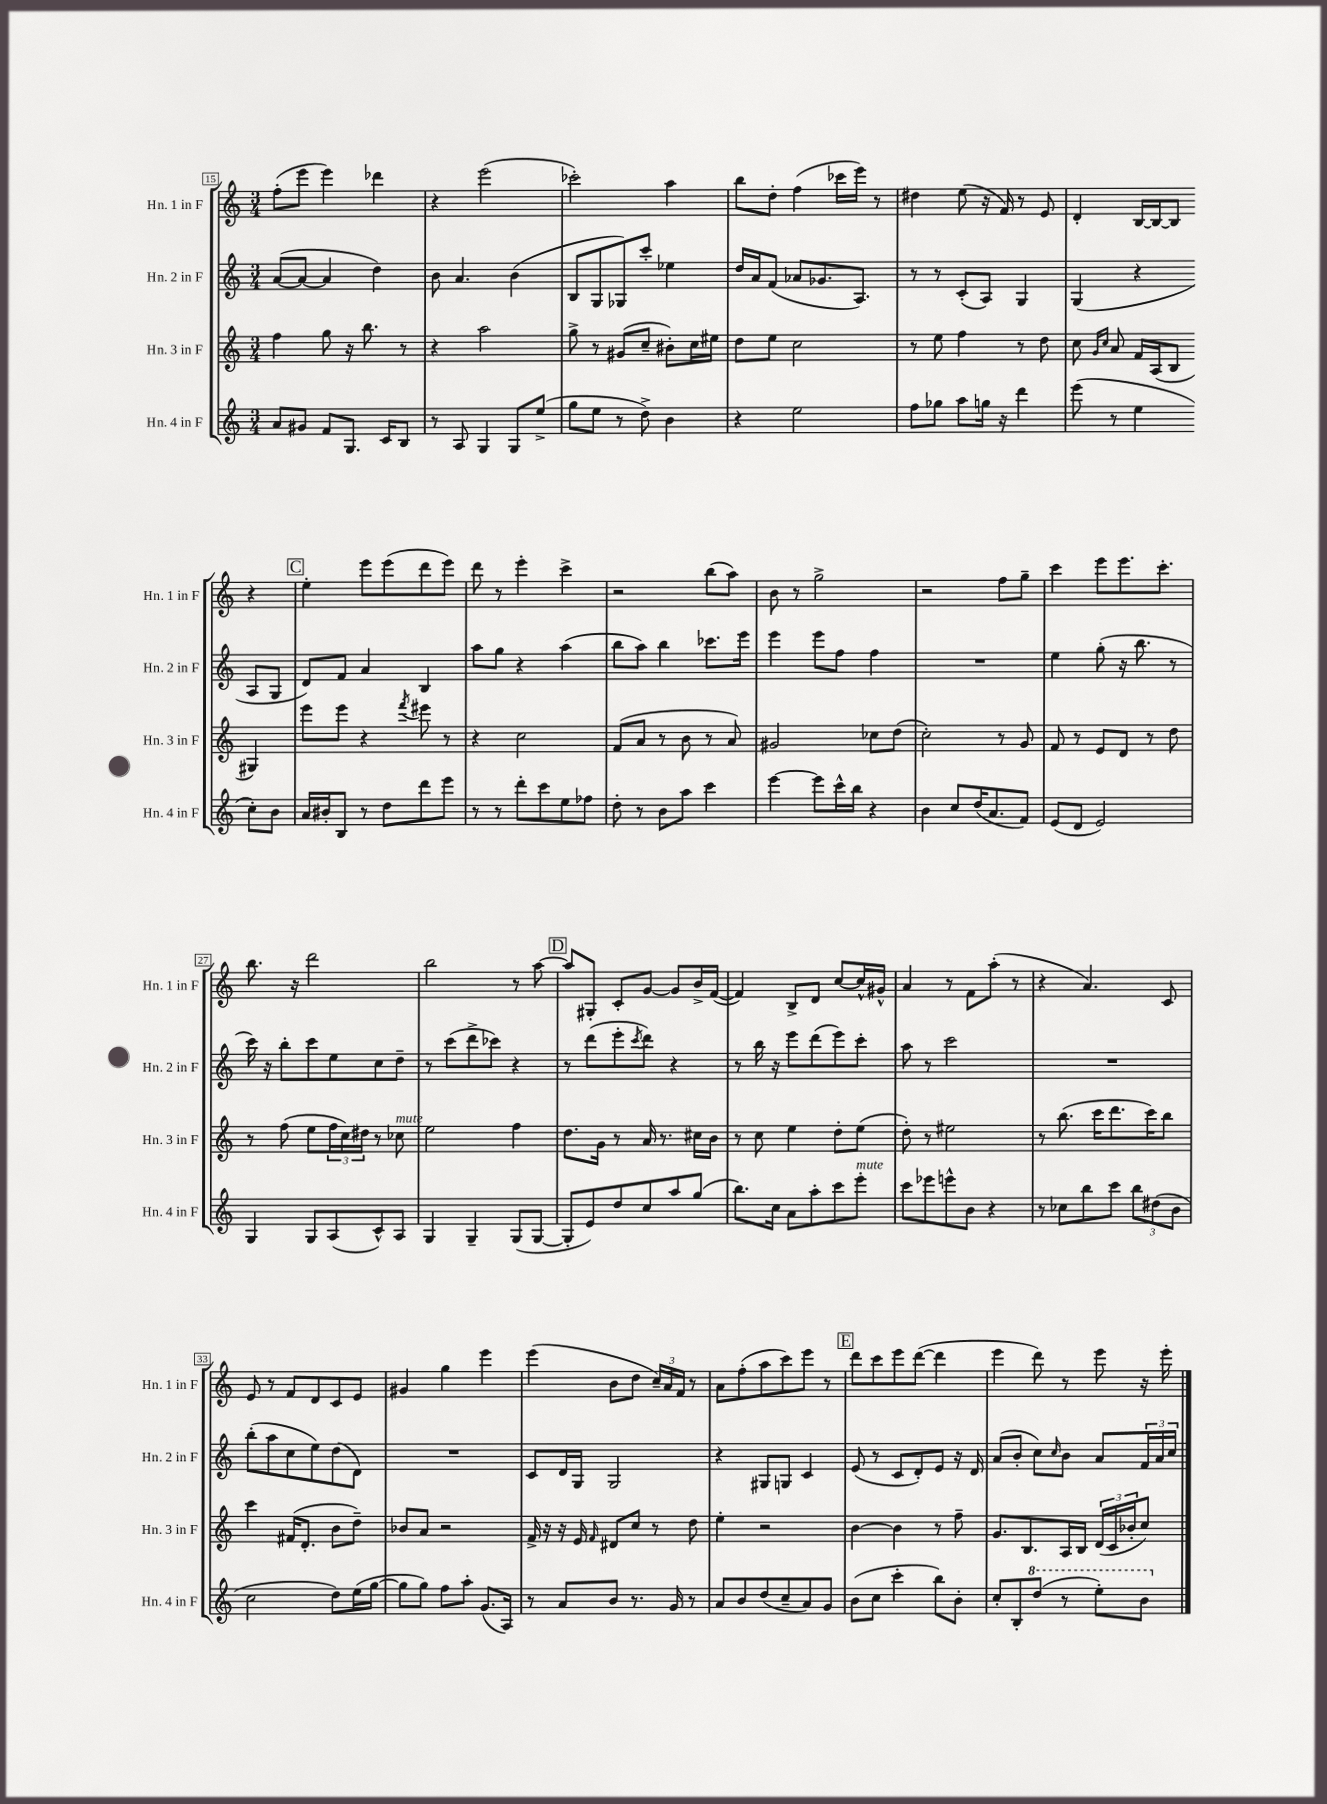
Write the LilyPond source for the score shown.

<<
\new StaffGroup <<
\new Staff = "s0" \with { instrumentName = "Hn. 1 in F" shortInstrumentName = "Hn. 1 in F" } {
    \clef treble \key c \major \numericTimeSignature \time 3/4
    f''8-.( e'''8 e'''4) des'''4 |
    r4 e'''2( |
    ces'''2-.) a''4 |
    b''8 d''8-. f''4( ces'''16 e'''16) r8 |
    dis''4 e''8( r16 f'16) r8 e'8 |
    d'4-. b16~ b16~ b8 r4 |
    \mark \markup { \box "C" } e''4-. e'''8 e'''8( d'''8 e'''8) |
    d'''8 r8 e'''4-. c'''4-> |
    r2 b''8( a''8) |
    b'8 r8 g''2-> |
    r2 f''8 g''8-- |
    c'''4 e'''8 e'''8. c'''8.-. |
    b''8. r16 d'''2 |
    b''2 r8 a''8~ |
    \mark \markup { \box "D" } a''8 gis8-. c'8-. g'8~ g'8 b'16-> f'16~( |
    f'4) b8-> d'8 c''8~ c''16-^ gis'16-^ |
    a'4 r8 f'8 a''8-.( r8 |
    r4 a'4.) c'8 |
    e'8 r8 f'8 d'8 c'8 e'8 |
    gis'4 g''4 e'''4 |
    e'''4( b'8 d''8 \tuplet 3/2 { c''16--) a'16 f'16 } r8 |
    a'8 f''8-.( a''8 c'''8) e'''8 r8 |
    \mark \markup { \box "E" } d'''8 c'''8 e'''8 d'''8~( d'''4 |
    e'''4 d'''8) r8 e'''8 r16 e'''16-. \bar "|." |
}
\new Staff = "s1" \with { instrumentName = "Hn. 2 in F" shortInstrumentName = "Hn. 2 in F" } {
    \clef treble \key c \major \numericTimeSignature \time 3/4
    a'8~( a'8~ a'4 d''4) |
    b'8 a'4. b'4( |
    b8 g8 ges8) c'''8-. ees''4 |
    d''16 a'16 f'8( aes'8 ges'8. a8.) |
    r8 r8 c'8-.( a8) g4 |
    g4( r4 a8 g8 |
    \mark \markup { \box "C" } d'8) f'8 a'4 b4 |
    a''8 g''8 r4 a''4( |
    b''8 a''8) b''4 ces'''8. e'''16 |
    e'''4 e'''8 f''8 f''4 |
    R2. |
    e''4 g''8-.( r16 b''8. r8 |
    c'''16) r16 b''8-. c'''8 e''8 c''8 d''8-- |
    r8 c'''8( d'''8-> ces'''8) r4 |
    \mark \markup { \box "D" } r8 d'''8( e'''8-. \acciaccatura { c'''8 } d'''8) r4 |
    r8 b''16 r16 e'''8 d'''8( e'''8) c'''8-. |
    a''8 r8 c'''2 |
    R2. |
    b''8-.( a''8 c''8 e''8) d''8( d'8) |
    R2. |
    c'8 d'16 g16 g2 |
    r4 gis8 g8 c'4 |
    \mark \markup { \box "E" } e'8( r8 c'8 d'8-.) e'8 r16 d'16 |
    a'8( b'8-. c''8) \grace { c''16 } b'8 a'8 \tuplet 3/2 { f'16 a'16 c''16 } \bar "|." |
}
\new Staff = "s2" \with { instrumentName = "Hn. 3 in F" shortInstrumentName = "Hn. 3 in F" } {
    \clef treble \key c \major \numericTimeSignature \time 3/4
    f''4 g''8 r16 b''8. r8 |
    r4 a''2 |
    g''8-> r8 gis'8( c''8-- bis'8-.) c''16 eis''16 |
    d''8 e''8 c''2 |
    r8 e''8 f''4 r8 d''8 |
    c''8 \grace { g'16 c''16 } a'8 f'16 a16( b8 gis4) |
    \mark \markup { \box "C" } e'''8 e'''8 r4 \acciaccatura { f'''8 } eis'''8 r8 |
    r4 c''2 |
    f'8( a'8 r8 b'8 r8 a'8) |
    gis'2 ces''8 d''8( |
    c''2-.) r8 g'8 |
    f'8 r8 e'8 d'8 r8 d''8 |
    r8 f''8( e''8 \tuplet 3/2 { f''16 c''16) dis''16 } r8 ces''8^\markup { \italic "mute" } |
    e''2 f''4 |
    \mark \markup { \box "D" } d''8. g'16 r8 a'16 r8. cis''16 b'16 |
    r8 c''8 e''4 d''8-. e''8( |
    d''8-.) r8 eis''2 |
    r8 b''8.( c'''16 d'''8. c'''16) b''8 |
    c'''4 fis'16( d'8.-. b'8 d''8--) |
    bes'8 a'8 r2 |
    f'16-> r16 r16 e'16 \grace { f'16 } dis'8 c''8 r8 d''8 |
    e''4-. r2 |
    \mark \markup { \box "E" } b'4~ b'4 r8 f''8-- |
    g'8. b8. a16 b16 \tuplet 3/2 { d'16( c'16 bes'16-. } c''8) \bar "|." |
}
\new Staff = "s3" \with { instrumentName = "Hn. 4 in F" shortInstrumentName = "Hn. 4 in F" } {
    \clef treble \key c \major \numericTimeSignature \time 3/4
    a'8 gis'8 f'8 g8. c'16 b8 |
    r8 a8 g4 g8 e''8->( |
    g''8 e''8 r8 d''8->) b'4 |
    r4 e''2 |
    f''8 ges''8 a''8 g''16 r16 d'''4 |
    e'''8( r8 e''4 c''8-.) b'8 |
    \mark \markup { \box "C" } a'16 bis'16-. b8 r8 d''8 d'''8 e'''8 |
    r8 r8 d'''8-. c'''8 e''8 fes''8 |
    d''8-. r8 b'8 a''8 c'''4 |
    e'''4~ e'''8 c'''16-^ b''16 r4 |
    b'4 c''8 d''16( a'8. f'8) |
    e'8( d'8 e'2) |
    g4 g8 a8( c'8-^) a8 |
    g4 g4-- g8( g8~ |
    \mark \markup { \box "D" } g8-. e'8) d''8 c''8 a''8 g''8( |
    b''8.) c''16 a'8 a''8-. c'''8 e'''8-.^\markup { \italic "mute" } |
    c'''8 ees'''8 e'''8-^ b'8 r4 |
    r8 ces''8 b''8 c'''8 \tuplet 3/2 { b''8 dis''8( b'8 } |
    c''2 d''8) e''16( g''16~ |
    g''8 g''8) f''8 a''8-. g'8.( a16) |
    r8 a'8 b'8 r8. g'16 r8 |
    a'8 b'8 d''8( c''8-- a'8) g'8 |
    \mark \markup { \box "E" } b'8( c''8 c'''4-. b''8) b'8-. |
    c''8-. b8-. \ottava #1 d'''8( r8 e'''8-.) b''8 \ottava #0 \bar "|." |
}
>>
>>
\layout { \context { \Score currentBarNumber = #15 \override BarNumber.stencil = #(make-stencil-boxer 0.1 0.3 ly:text-interface::print) } }
